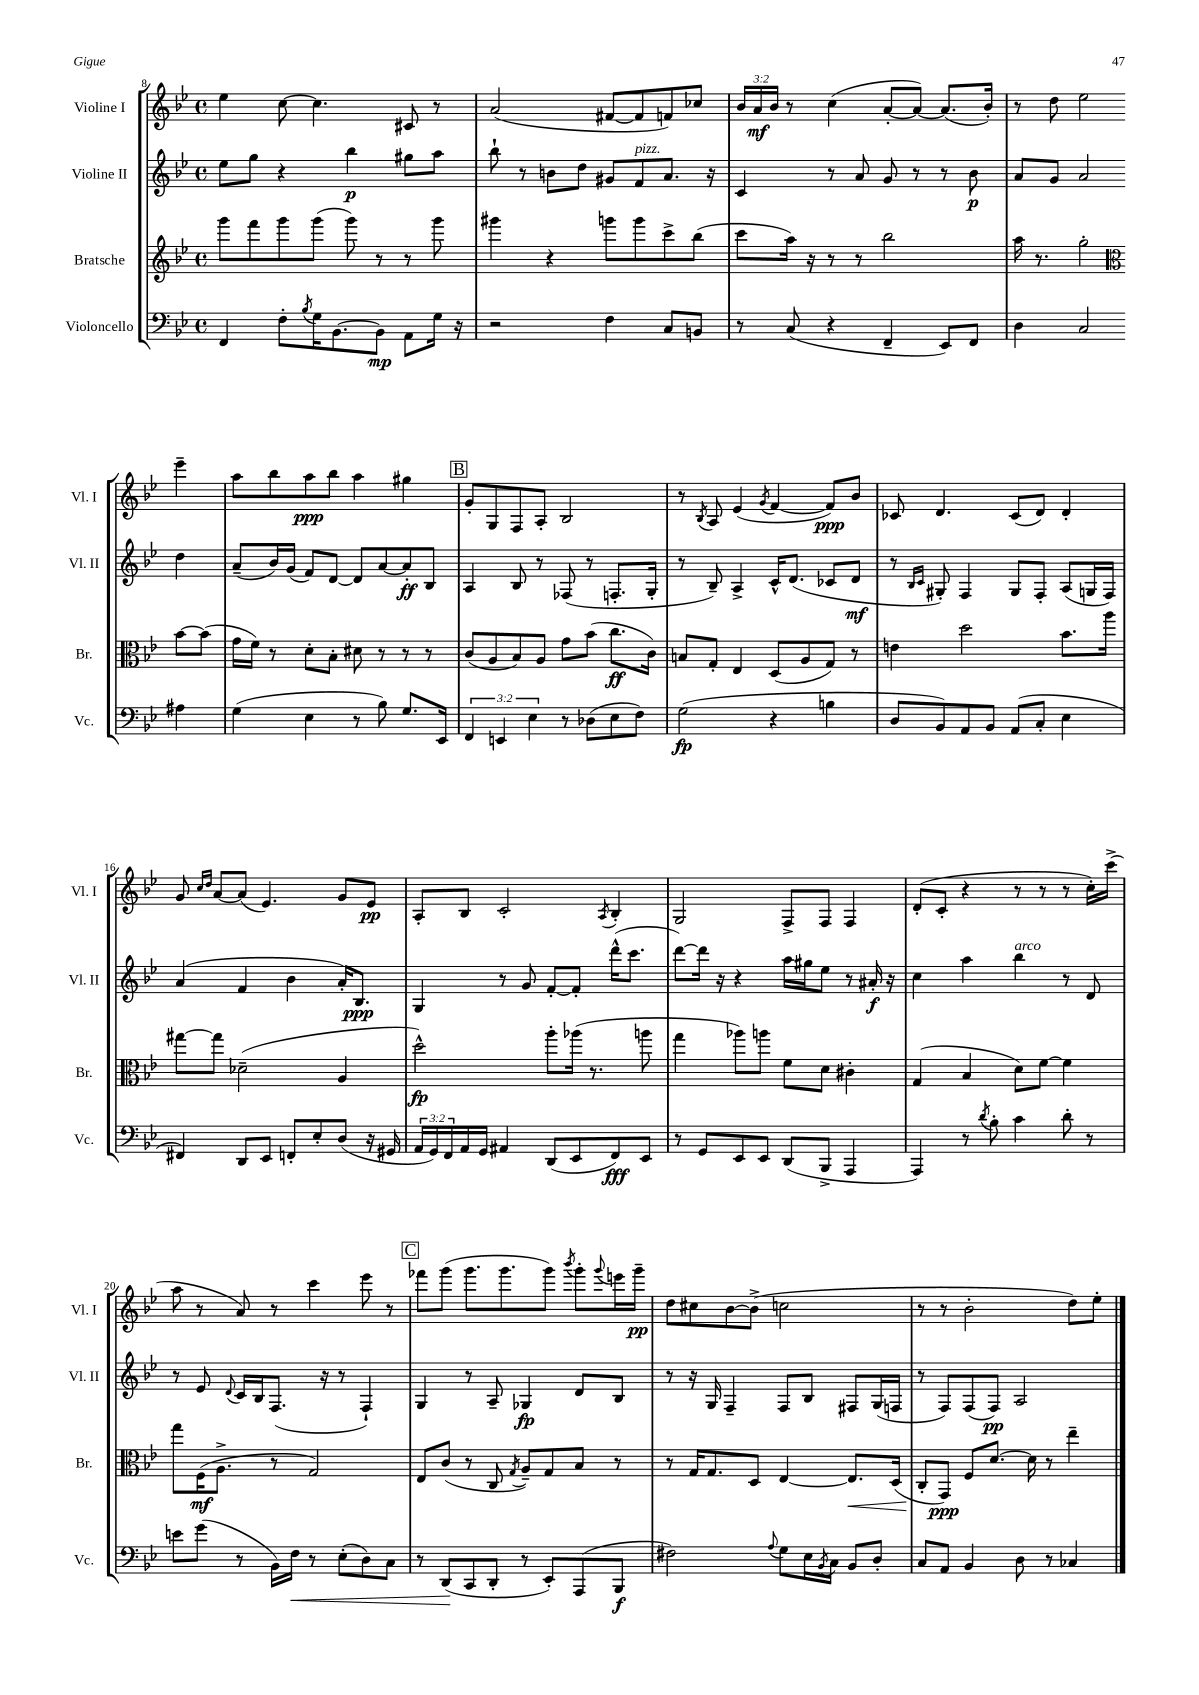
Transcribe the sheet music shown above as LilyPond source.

<<
\new StaffGroup <<
\new Staff = "s0" \with { instrumentName = "Violine I" shortInstrumentName = "Vl. I" } {
    \clef treble \key bes \major \defaultTimeSignature \time 4/4 \override Staff.TupletNumber.text = #tuplet-number::calc-fraction-text
    ees''4 c''8~ c''4. cis'8 r8 |
    a'2( fis'8~ fis'8 f'8) ces''8 |
    \tuplet 3/2 { bes'16 a'16\mf bes'16 } r8 c''4( a'8~-. a'8~) a'8.( bes'16-.) |
    r8 d''8 ees''2 ees'''4-- |
    a''8 bes''8 a''8\ppp bes''8 a''4 gis''4 |
    \mark \markup { \box "B" } g'8-. g8 f8 a8-. bes2 |
    r8 \acciaccatura { bes8 } a8 ees'4( \acciaccatura { g'8 } f'4~ f'8\ppp) bes'8 |
    ces'8 d'4. ces'8( d'8) d'4-. |
    g'8 \grace { c''16 d''16 } a'8~ a'8( ees'4.) g'8 ees'8\pp |
    a8-. bes8 c'2-. \acciaccatura { a8 } bes4-. |
    g2 f8-> f8 f4 |
    d'8-.( c'8-. r4 r8 r8 r8 c''16-.) c'''16->( |
    a''8 r8 a'8) r8 c'''4 ees'''8 r8 |
    \mark \markup { \box "C" } fes'''8 g'''8( g'''8. g'''8. g'''8) \acciaccatura { bes'''8 } g'''8-. \appoggiatura { g'''8 } e'''16 g'''16--\pp |
    d''8 cis''8 bes'8~ bes'8->( c''2 |
    r8 r8 bes'2-. d''8) ees''8-. \bar "|." |
}
\new Staff = "s1" \with { instrumentName = "Violine II" shortInstrumentName = "Vl. II" } {
    \clef treble \key bes \major \defaultTimeSignature \time 4/4
    ees''8 g''8 r4 bes''4\p gis''8 a''8 |
    bes''8-! r8 b'8 d''8 gis'8 f'8^\markup { \italic "pizz." } a'8. r16 |
    c'4 r8 a'8 g'8 r8 r8 bes'8\p |
    a'8 g'8 a'2 d''4 |
    a'8--( bes'16) g'16( f'8) d'8~ d'8 a'8~ a'8-.\ff bes8 |
    \mark \markup { \box "B" } a4 bes8 r8 fes8( r8 f8.-. g16-. |
    r8 bes8--) a4-> c'16-^ d'8.( ces'8 d'8\mf |
    r8 \grace { bes16 c'16 } gis8-.) f4 gis8 f8-. a8( g16 f16) |
    a'4( f'4 bes'4 a'16-.) bes8.\ppp |
    g4 r8 g'8 f'8~-. f'8-. d'''16-^( c'''8. |
    d'''8~) d'''16 r16 r4 a''16 gis''16 ees''8 r8 ais'16-.\f r16 |
    c''4 a''4 bes''4^\markup { \italic "arco" } r8 d'8 |
    r8 ees'8 \appoggiatura { d'8 } c'16 bes16 f8.( r16 r8 f4-!) |
    \mark \markup { \box "C" } g4 r8 a8-- ges4\fp d'8 bes8 |
    r8 r16 g16 f4-- f8 bes8 fis8 g16( f16 |
    r8 f8) f8( f8\pp) a2 \bar "|." |
}
\new Staff = "s2" \with { instrumentName = "Bratsche" shortInstrumentName = "Br." } {
    \clef treble \key bes \major \defaultTimeSignature \time 4/4
    g'''8 f'''8 g'''8 g'''8( g'''8) r8 r8 g'''8 |
    gis'''4 r4 g'''8 g'''8 c'''8-> bes''8( |
    c'''8 a''16) r16 r8 r8 bes''2 |
    a''16 r8. g''2-. \clef alto bes'8~ bes'8( |
    g'16 f'16) r8 d'8-. bes8-. dis'8 r8 r8 r8 |
    \mark \markup { \box "B" } c'8( a8 bes8) a8 g'8 bes'8( c''8.\ff c'16) |
    b8 g8-. ees4 d8( a8 g8) r8 |
    e'4 d''2 bes'8. a''16 |
    gis''8~ gis''8 des'2--( a4 |
    d''2-^\fp) a''8-. aes''16( r8. a''8 |
    g''4 aes''8) a''8 f'8 d'8 cis'4-. |
    g4( bes4 d'8) f'8~ f'4 |
    g''8 f16\mf( a8.-> r8 g2) |
    \mark \markup { \box "C" } ees8 c'8( r8 c8 \acciaccatura { g8 } a8--) g8 bes8 r8 |
    r8 g16 g8. d8 ees4~ ees8.\< d16( |
    c8-.\! g,8\ppp) f8 d'8.~ d'16 r8 ees''4-- \bar "|." |
}
\new Staff = "s3" \with { instrumentName = "Violoncello" shortInstrumentName = "Vc." } {
    \clef bass \key bes \major \defaultTimeSignature \time 4/4 \override Staff.TupletNumber.text = #tuplet-number::calc-fraction-text
    f,4 f8-. \acciaccatura { bes8 } g16 bes,8.~ bes,8\mp a,8 g16 r16 |
    r2 f4 c8 b,8 |
    r8 c8( r4 f,4-- ees,8) f,8 |
    d4 c2 ais4 |
    g4( ees4 r8 bes8) g8. ees,16 |
    \mark \markup { \box "B" } \tuplet 3/2 { f,4 e,4 ees4 } r8 des8( ees8 f8) |
    g2\fp( r4 b4 |
    d8 bes,8) a,8 bes,8 a,8( c8-. ees4 |
    fis,4) d,8 ees,8 f,8-. ees8-. d8( r16 gis,16 |
    \tuplet 3/2 { a,16 g,16) f,16 } a,16 g,16 ais,4 d,8( ees,8 f,8\fff) ees,8 |
    r8 g,8 ees,8 ees,8 d,8( bes,,8-> a,,4 |
    a,,4) r8 \acciaccatura { d'8 } bes8-. c'4 d'8-. r8 |
    e'8 g'8( r8 bes,16) f16\< r8 ees8-.( d8) c8 |
    \mark \markup { \box "C" } r8 d,8\!( c,8 d,8-. r8 ees,8-.) a,,8( bes,,8\f |
    fis2) \appoggiatura { a8 } g8 ees16 \acciaccatura { bes,8 } c16 bes,8 d8-. |
    c8 a,8 bes,4 d8 r8 ces4 \bar "|." |
}
>>
>>
\layout { \context { \Score currentBarNumber = #8 } }
